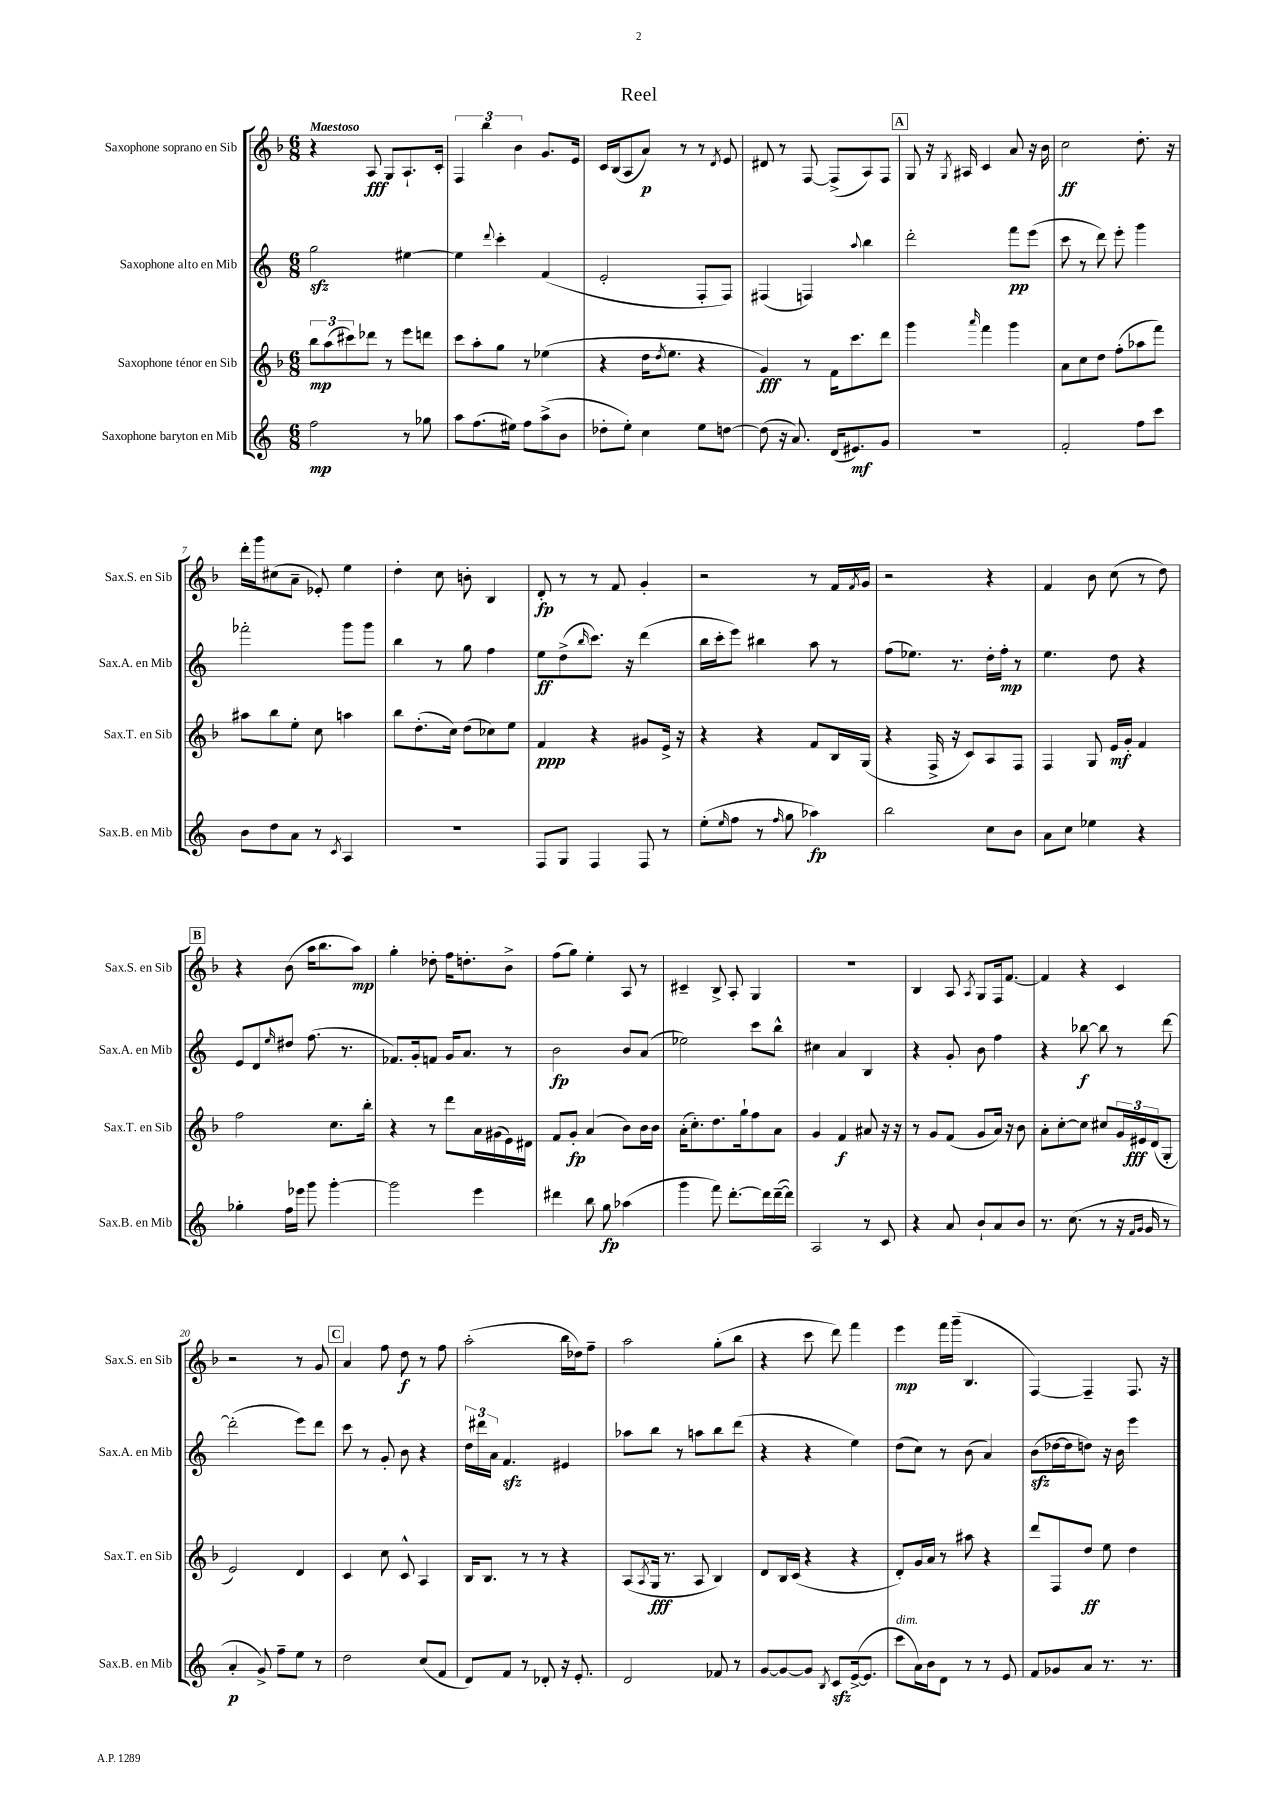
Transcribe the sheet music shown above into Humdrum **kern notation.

**kern	**kern	**kern	**kern
*staff4	*staff3	*staff2	*staff1
*clefG2	*clefG2	*clefG2	*clefG2
*k[]	*k[b-]	*k[]	*k[b-]
*M6/8	*M6/8	*M6/8	*M6/8
2ff	12bb-	2gg	4r
.	(12aa	.	.
.	12ccc#)	.	.
.	8ddd-	.	8A
.	8r	.	8G
8r	8eee	[4ee#	8.A`
8gg-	8ddd	.	.
.	.	.	16c'
=	=	=	=
8aa	8ccc	4ee#]	6F
(8.ff	8aa'	.	.
.	.	.	6bb-
.	.	8qqddd	.
.	8gg	4ccc'	.
16ee#)	.	.	.
.	.	.	6b-
8ff	8r	.	.
(8aa^	(4ee-	(4f	8.g
8b	.	.	.
.	.	.	16e
=	=	=	=
8dd-'	4r	2e'	16c
.	.	.	(16B-
8ee')	.	.	8A
4cc	16dd	.	8a)
.	8qdd	.	.
.	8.ee	.	.
.	.	.	8r
8ee	4r	8F'	8r
.	.	.	8qd
[8dd	.	8F)	8e
=	=	=	=
(8dd]	4g)	(4F#	8d#
16r	.	.	8r
8.a)	.	.	.
.	8r	4F)	[8F
(16d	16f	.	(8F^]
8.e#)	8.ccc	.	.
.	.	8qqaa	.
.	.	4bb	8A)
8g	8ddd	.	8F
=	=	=	=
2.r	4ggg	2ddd'	8G
.	.	.	16r
.	.	.	8qG
.	.	.	16A#
.	16qqaaa	.	.
.	4fff	.	4c
.	4ggg	8fff	8a
.	.	(8eee	16r
.	.	.	16b-
=	=	=	=
2f'	8a	8ccc	2cc
.	8cc	8r	.
.	8dd	8ddd)	.
.	(8ff'	8eee'	.
8ff	8aa-	4ggg	8.dd'
8ccc	8fff)	.	.
.	.	.	16r
=	=	=	=
8b	8aa#	2fff-'	16ddd'
.	.	.	16ggg
8dd	8bb-	.	(8cc#
8a	8ee'	.	8a~
8r	8cc	.	8e-')
8qc	.	.	.
4A	4aa	8ggg	4ee
.	.	8ggg	.
=	=	=	=
2.r	8bb-	4bb	4dd'
.	(8.dd'	.	.
.	.	8r	8cc
.	16cc)	.	.
.	(8dd	8gg	8b'
.	8cc-)	4ff	4B-
.	8ee	.	.
=	=	=	=
8F	4f	8ee	8d'
8G	.	(8dd^	8r
.	.	16qqbb	.
4F	4r	8.ccc)	8r
.	.	.	8f
.	.	16r	.
8F	8g#	(4ddd	4g'
8r	16e^	.	.
.	16r	.	.
=	=	=	=
(8ee'	4r	16bb	2r
.	.	16ccc'	.
16qqee	.	.	.
8ff	.	8eee)	.
8r	4r	4bb#	.
16qqff	.	.	.
8gg	.	.	.
4aa-)	8f	8aa	8r
.	16B-	8r	16f
.	.	.	8qf
.	(16G	.	16g
=	=	=	=
2bb	4r	(8ff	2r
.	.	8.ee-)	.
.	16F^	.	.
.	16r	8.r	.
.	8c)	.	.
8cc	8A	16dd'	4r
.	.	16ff'	.
8b	8F	8r	.
=	=	=	=
8a	4F	4.ee	4f
8cc	.	.	.
4ee-	8G	.	8b-
.	16e	8dd	(8cc
.	16g'	.	.
4r	4f	4r	8r
.	.	.	8dd)
=	=	=	=
4gg-'	2ff	8e	4r
.	.	8d	.
.	.	16qqee	.
16ff	.	8dd#	(8b-
16eee-	.	.	.
8ggg	.	(8.ff	16aa
.	.	.	8.bb-
[4ggg'	8.cc	.	.
.	.	8.r	.
.	.	.	8aa)
.	16bb-'	.	.
=	=	=	=
2ggg]	4r	8.f-)	4gg'
.	.	16g'	.
.	8r	8f	8dd-'
.	8ddd	16g	16ff
.	.	8.a	8.dd'
4eee	16a	.	.
.	(16g#	.	.
.	16e)	8r	8b-^
.	16d#	.	.
=	=	=	=
4ddd#	8f	2b	(8ff
.	8g'	.	8gg)
8bb	(4a	.	4ee'
8gg	.	.	.
(4aa-	8b-)	8b	8A
.	16b-	(8a	8r
.	16b-	.	.
=	=	=	=
4ggg	(16a'	2ee-)	4c#~
.	8.cc')	.	.
8fff)	8.dd	.	8B-^
[8.ddd'	.	.	8A'
.	16gg`	.	.
.	8ff	8ccc	4G
16ddd]	.	.	.
([16ddd~	8a	8bb^^	.
16ddd])	.	.	.
=	=	=	=
2A	4g	4cc#	2.r
.	4f	4a	.
8r	8a#	4B	.
8c	16r	.	.
.	16r	.	.
=	=	=	=
4r	8r	4r	4B-
.	8g	.	.
8a	(8f	8g'	8A
.	.	.	8qA
8b`	8g	8b	8G
8a	16a)	4ff	16F
.	16r	.	[8.f
8b	8b-	.	.
=	=	=	=
8.r	8a'	4r	4f]
.	[8cc'	.	.
(8.cc	.	.	.
.	8cc]	[8bb-	4r
8r	8cc#	8bb-]	.
16r	24g	8r	4c
.	24e#	.	.
16qqf	.	.	.
16qqg	.	.	.
16g	.	.	.
.	(24d	.	.
8r	8G'	[8ddd	.
=	=	=	=
4a'	2e)	(2ddd']	2r
8g^)	.	.	.
8ff~	.	.	.
8ee	4d	8eee)	8r
8r	.	8ddd	8g
=	=	=	=
2dd	4c	8ccc	4a
.	.	8r	.
.	8cc	8g'	8ff
.	8c^^	8b	8dd
(8cc	4A	4r	8r
8f	.	.	8ff
=	=	=	=
8d)	16B-	24dd	(2aa'
.	.	24ddd#	.
.	8.B-	.	.
.	.	24a	.
8f	.	4.f	.
8r	8r	.	.
8d-'	8r	.	.
16r	4r	4e#	16bb-
8.e'	.	.	16dd-)
.	.	.	8ff~
=	=	=	=
2d	(8A	8aa-	2aa
.	8qA	.	.
.	16G	8bb	.
.	8.r	.	.
.	.	8r	.
.	8A	8aa	.
8f-	4B-)	8bb	(8gg'
8r	.	(8ddd	8bb-
=	=	=	=
[8g	8d	4r	4r
8g_	16B-	.	.
.	(16c	.	.
8g]	4r	4r	8ccc
8qB	.	.	.
8c	.	.	8ddd)
([16e^	4r	4ee)	4fff
8.e]	.	.	.
=	=	=	=
8ccc	8d')	(8dd	4eee
16a)	16g	8cc)	.
16b	16a	.	.
8d	8r	8r	16fff
.	.	.	(16ggg~
8r	8aa#	(8b	4.B-
8r	4r	4a)	.
8e	.	.	.
=	=	=	=
8f	8ddd	(8b	[4F)
8g-	8F	[16dd-	.
.	.	16dd-]	.
8a	8dd	8dd)	4F~]
8.r	8ee	16r	.
.	.	16b	.
.	4dd	4eee	8.F
8.r	.	.	.
.	.	.	16r
==	==	==	==
*-	*-	*-	*-
